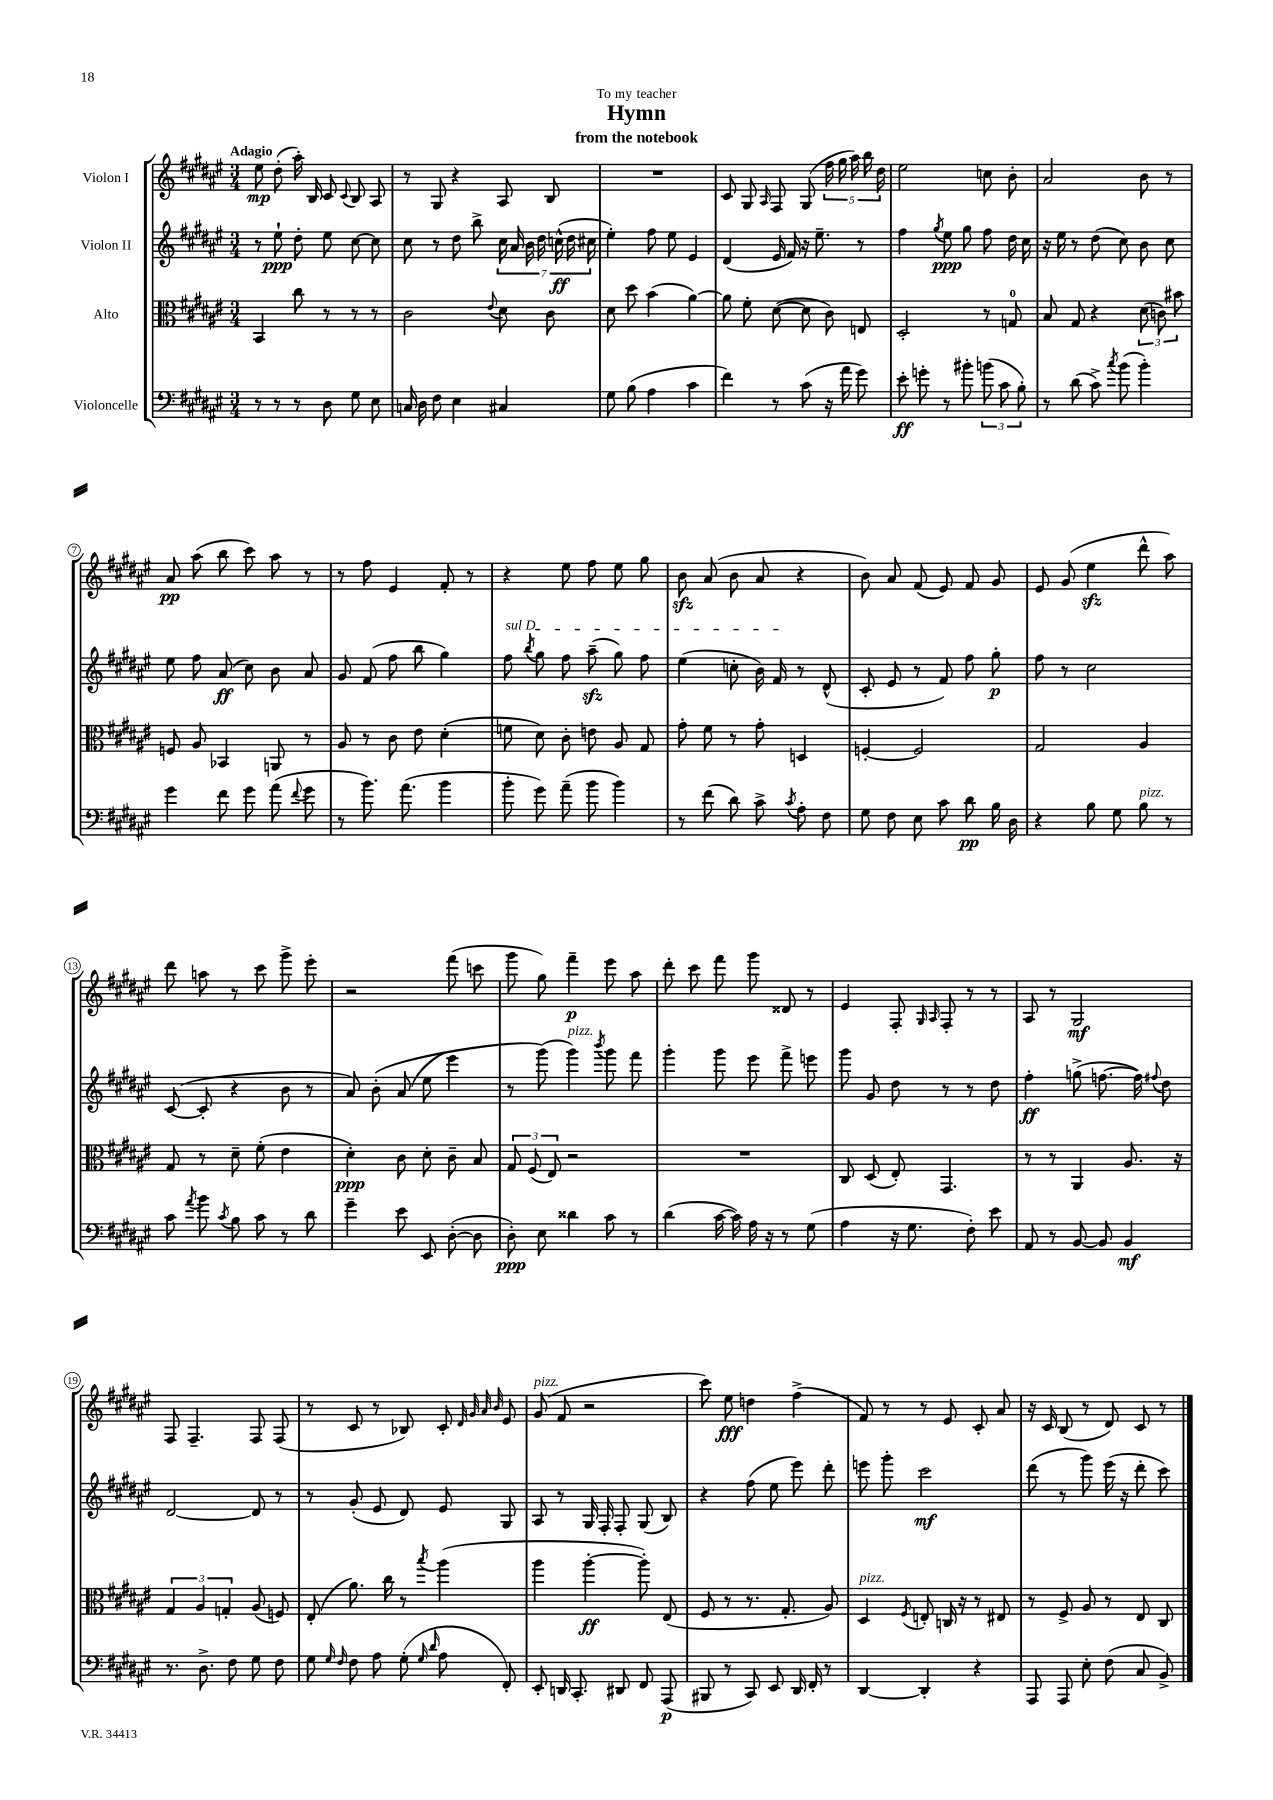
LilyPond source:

\header { title = "Hymn" subtitle = "from the notebook" dedication = "To my teacher" }
<<
\new StaffGroup <<
\new Staff = "s0" \with { instrumentName = "Violon I" } {
    \clef treble \key fis \major \numericTimeSignature \time 3/4 \tempo "Adagio"
    \autoBeamOff eis''8\mp dis''8-.( ais''16-.) b16 cis'8 \appoggiatura { cis'8 } b8 ais8 |
    r8 gis8 r4 ais8 b8 |
    R2. |
    cis'8 gis8 \grace { ais16 } fis8 gis8( \tuplet 5/4 { fis''16 gis''16 ais''16) b''16 dis''16 } |
    eis''2 c''8 b'8-. |
    ais'2 b'8 r8 |
    ais'8\pp ais''8( b''8 cis'''8) ais''8 r8 |
    r8 fis''8 eis'4 fis'8-. r8 |
    r4 eis''8 fis''8 eis''8 gis''8 |
    b'8\sfz ais'8( b'8 ais'8 r4 |
    b'8) ais'8 fis'8( eis'8) fis'8 gis'8 |
    eis'8 gis'8( eis''4\sfz dis'''8-^ ais''8) |
    dis'''8 a''8 r8 cis'''8 gis'''8-> eis'''8-. |
    r2 fis'''8( c'''8 |
    gis'''8 gis''8) fis'''4--\p eis'''8 ais''8 |
    dis'''8-. cis'''8 fis'''8 gis'''8 disis'8 r8 |
    eis'4 fis8-. \grace { gis16 ais16 } fis8-. r8 r8 |
    ais8 r8 gis2\mf |
    fis8 fis4.-- fis8 fis8( |
    r8 cis'8 r8 bes8) cis'8-. \grace { dis'32 gis'32 ais'32 b'32 } eis'8 |
    gis'8^\markup { \italic "pizz." }( fis'8 r2 |
    cis'''8) eis''8\fff d''4 fis''4->( |
    fis'8) r8 r8 eis'8 cis'8-. ais'8 |
    r16 cis'16 b8( r8 dis'8) cis'8 r8 \bar "|." |
}
\new Staff = "s1" \with { instrumentName = "Violon II" } {
    \clef treble \key fis \major \numericTimeSignature \time 3/4
    \autoBeamOff r8 eis''8-!\ppp dis''8-. eis''8 cis''8~ cis''8 |
    cis''8 r8 dis''8 b''8-> \tuplet 7/4 { cis''16 ais'16 b'16 dis''16 c''16-^\ff( dis''16 cis''16 } |
    eis''4-.) fis''8 eis''8 eis'4 |
    dis'4( eis'16 fis'16) r16 eis''8.-- r8 |
    fis''4 \acciaccatura { gis''8 } eis''8\ppp gis''8 fis''8 dis''16 cis''16 |
    r16 eis''16 r8 dis''8( cis''8) b'8 cis''8 |
    eis''8 fis''8 ais'8\ff( cis''8) b'8 ais'8 |
    gis'8 fis'8( fis''8 b''8 gis''4) |
    \once \override TextSpanner.bound-details.left.text = \markup { \italic "sul D" } fis''8\startTextSpan \acciaccatura { b''8 } gis''8 fis''8 ais''8--\sfz( gis''8) fis''8 |
    eis''4( c''8-. b'16) fis'16\stopTextSpan r8 dis'8-^( |
    cis'8-. eis'8 r8 fis'8) fis''8 gis''8-.\p |
    fis''8 r8 cis''2 |
    cis'8~( cis'8-. r4 b'8 r8 |
    ais'8) b'8-.\( ais'8( eis''8 eis'''4) |
    r8 gis'''8(\) gis'''4^\markup { \italic "pizz." }) \acciaccatura { b'''8 } gis'''8 fis'''8 |
    gis'''4-. gis'''8 eis'''8 fis'''8-> e'''8 |
    gis'''8 gis'8 dis''8 r8 r8 dis''8 |
    fis''4-.\ff g''8->( f''8.~ f''16) \appoggiatura { fis''8 } dis''8 |
    dis'2~ dis'8 r8 |
    r8 gis'8-.( eis'8 dis'8) eis'8 gis8 |
    ais8 r8 gis16 fis16-. fis8-. gis8( b8) |
    r4 fis''8( eis''8 eis'''8) dis'''8-. |
    e'''8 gis'''8-. cis'''2\mf |
    dis'''8( r8 gis'''8) eis'''16( r16 dis'''8-. cis'''8) \bar "|." |
}
\new Staff = "s2" \with { instrumentName = "Alto" } {
    \clef alto \key fis \major \numericTimeSignature \time 3/4
    \autoBeamOff b,4 cis''8 r8 r8 r8 |
    cis'2 \appoggiatura { eis'8 } dis'8 cis'8 |
    dis'8 dis''8 b'4( ais'4~) |
    ais'8 fis'8-. dis'8~( dis'8 cis'8) e8 |
    dis2-. r8 g8-0 |
    b8 gis8 r4 \tuplet 3/2 { dis'8( c'8) bis'8 } |
    f8 ais8 bes,4 a,8 r8 |
    ais8 r8 cis'8 eis'8 dis'4-.( |
    f'8 dis'8) cis'8-. e'8 ais8 gis8 |
    gis'8-. fis'8 r8 gis'8-. d4 |
    f4~-. f2 |
    gis2 ais4 |
    gis8 r8 dis'8-- fis'8-.( eis'4 |
    dis'4-.\ppp) cis'8 dis'8-. cis'8-- b8 |
    \tuplet 3/2 { gis8 fis8( eis8) } r2 |
    R2. |
    cis8 dis8( eis8-.) gis,4. |
    r8 r8 ais,4 ais8. r16 |
    \tuplet 3/2 { gis4 ais4 g4-. } ais8( f8) |
    eis8-.( ais'8.) cis''16 r8 \acciaccatura { b''8 } ais''4( |
    ais''4 ais''4~-.\ff ais''8-.) eis8( |
    fis8 r8 r8. gis8.-. ais8) |
    dis4^\markup { \italic "pizz." } \acciaccatura { fis8 } e8-. c16 r16 r8 eis8 |
    r8 fis8-> ais8 r8 eis8 cis8 \bar "|." |
}
\new Staff = "s3" \with { instrumentName = "Violoncelle" } {
    \clef bass \key fis \major \numericTimeSignature \time 3/4
    \autoBeamOff r8 r8 r8 dis8 gis8 eis8 |
    c16 dis16 fis8 eis4 cis4 |
    gis8 b8( ais4 cis'4 |
    fis'4) r8 cis'8( r16 ais'16 gis'8) |
    eis'8-.\ff g'8-. r8 bis'8-. \tuplet 3/2 { b'8( cis'8 b8-.) } |
    r8 dis'8( cis'8->) \acciaccatura { cis''8 } b'8( b'4-.) |
    gis'4 fis'8 gis'8 ais'8( \appoggiatura { fis'8 } gis'8 |
    r8 b'8.) ais'8.( b'4 |
    b'8-. gis'8) ais'8--( b'8 b'4) |
    r8 fis'8( dis'8) cis'8-> \acciaccatura { cis'8 } ais8-. fis8 |
    gis8 fis8 eis8 cis'8 dis'8\pp b16 dis16 |
    r4 b8 gis8 b8^\markup { \italic "pizz." } r8 |
    cis'8 \acciaccatura { ais'8 } b'8 \acciaccatura { cis'8 } b8 cis'8 r8 dis'8 |
    gis'4-- eis'8 eis,8 dis8~-.( dis8 |
    dis8-.\ppp) eis8 disis'4 cis'8 r8 |
    dis'4( cis'16~ cis'16) ais16 r16 r8 gis8( |
    ais4 r16 gis8. fis8-.) eis'8 |
    ais,8 r8 b,8~ b,8 b,4\mf |
    r8. dis8.-> fis8 gis8 fis8 |
    gis8 \grace { gis16 fis16 } fis8 ais8 gis8-.( \grace { gis16 dis'16 } ais8 fis,8-.) |
    eis,8-. d,16 cis,8.-. dis,8 fis,8 ais,,8\p( |
    bis,,8 r8 cis,8) eis,8 dis,16 fis,16-. r8 |
    dis,4~ dis,4-. r4 |
    ais,,8 ais,,8 eis8-. fis8( cis8 b,8->) \bar "|." |
}
>>
>>
\layout { \context { \Score \override BarNumber.stencil = #(make-stencil-circler 0.1 0.3 ly:text-interface::print) } }
